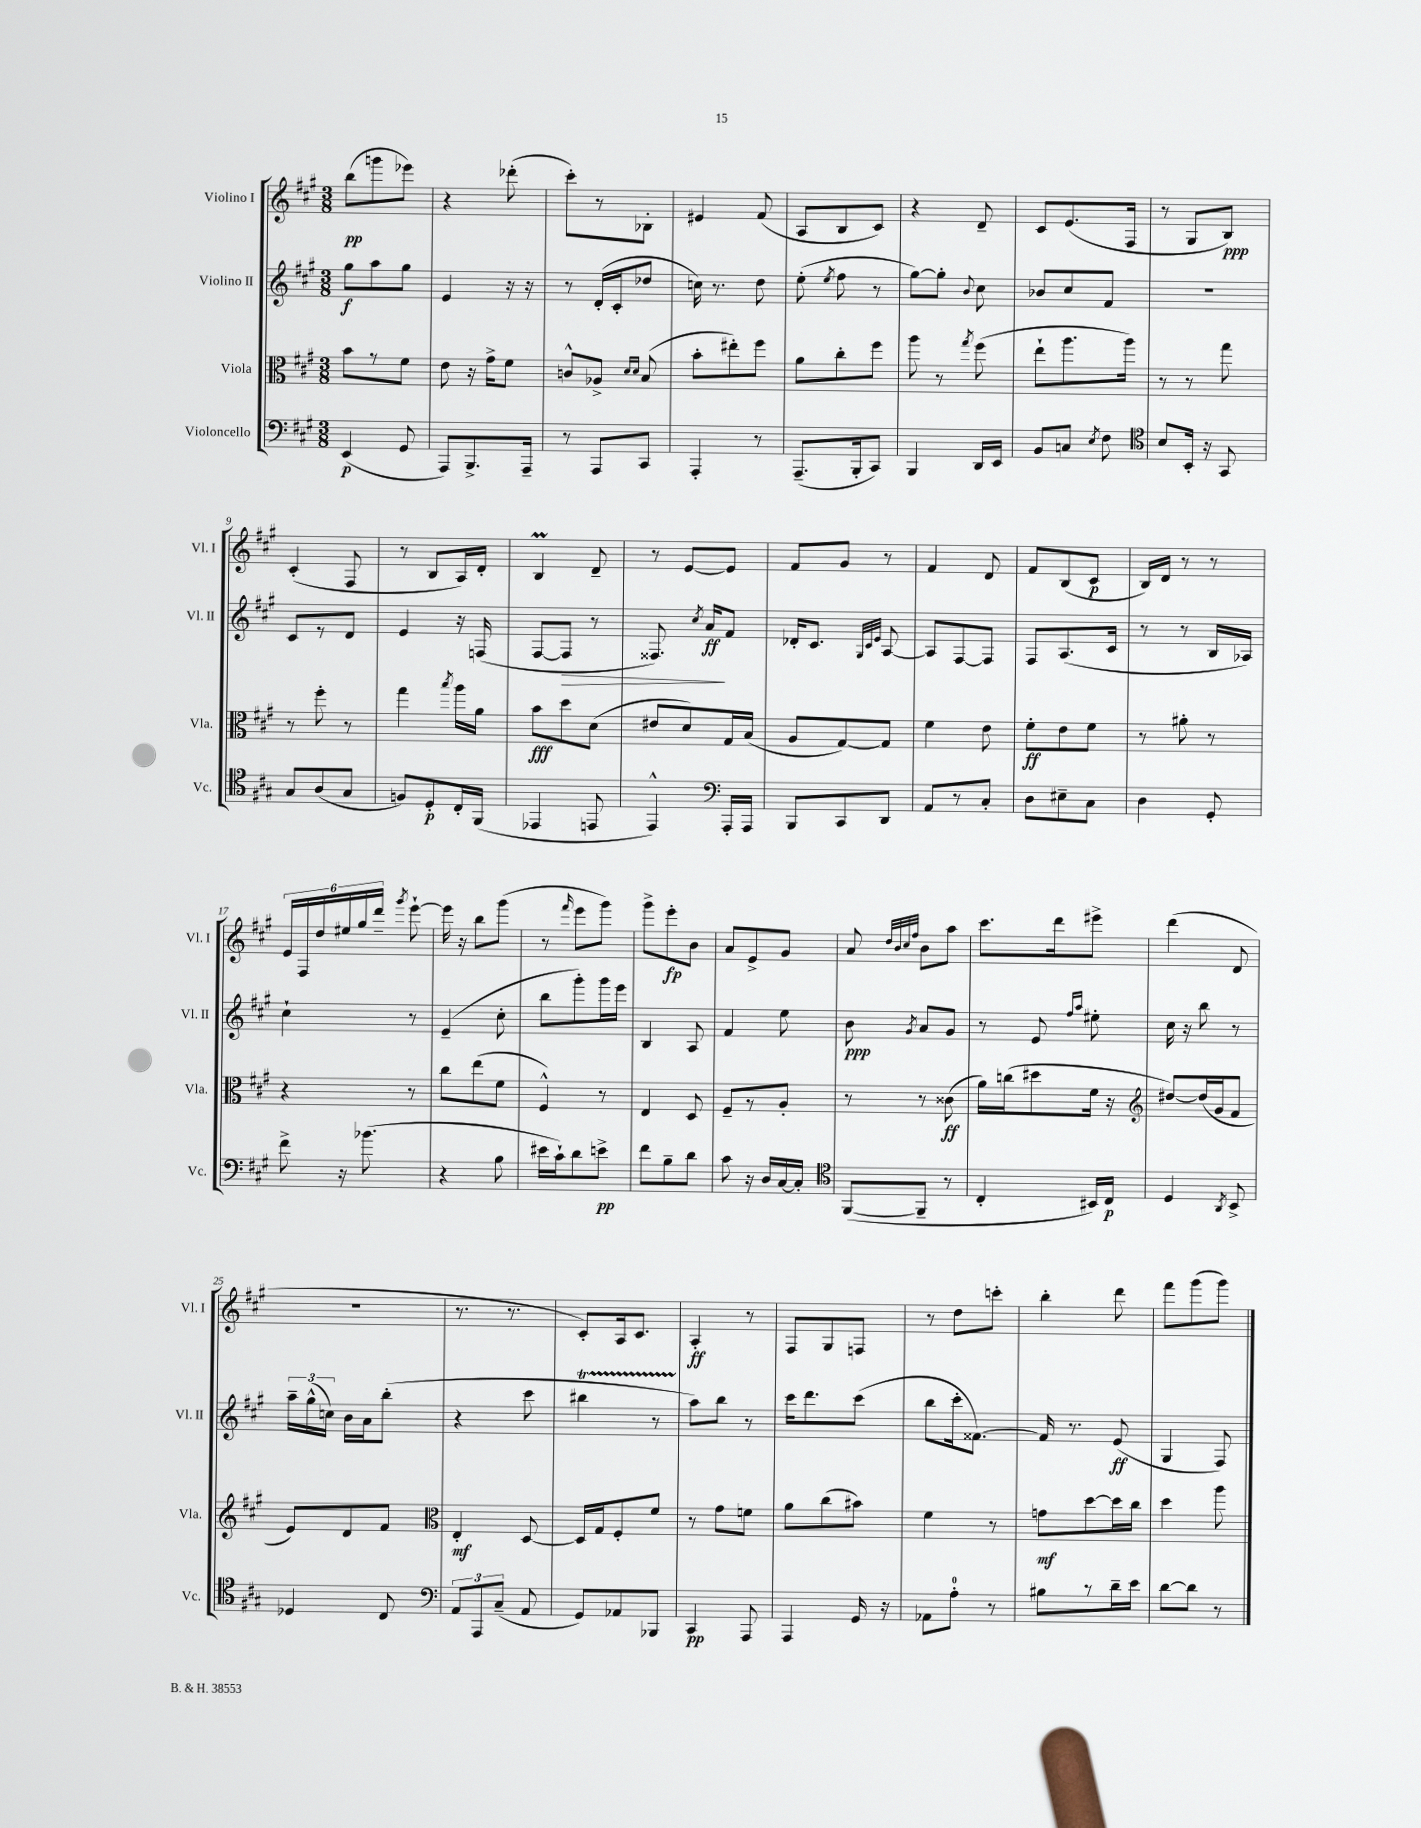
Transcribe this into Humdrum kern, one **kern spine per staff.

**kern	**kern	**kern	**kern
*staff4	*staff3	*staff2	*staff1
*clefF4	*clefC3	*clefG2	*clefG2
*k[f#c#g#]	*k[f#c#g#]	*k[f#c#g#]	*k[f#c#g#]
*M3/8	*M3/8	*M3/8	*M3/8
(4EE	8b	8gg#	(8bb
.	8r	8aa	8ggg
8GG#	8f#	8gg#	8eee-)
=	=	=	=
8AAA)	8e	4e	4r
8.BBB^	16r	.	.
.	16g#^	.	.
.	8f#	16r	(8ddd-'
16AAA~	.	16r	.
=	=	=	=
8r	8c^^	8r	8ccc#')
8AAA	8A-^	(16d'	8r
.	.	16c#'	.
.	16qqd	.	.
.	16qqd	.	.
8CC#	(8B	8dd-	8B-'
=	=	=	=
4AAA'	8b'	16cc)	4e#
.	.	8.r	.
.	8ee#')	.	.
8r	8ff#	8dd	(8f#
=	=	=	=
(8.AAA~	8a	(8ee'	8A
.	.	8qee	.
.	8cc#'	8ff#	8B
16BBB'	.	.	.
8CC#)	8ff#	8r	8c#)
=	=	=	=
4BBB	8aa	[8gg#)	4r
.	8r	8gg#']	.
.	8qgg#	8qqb	.
16DD	(8ff#	8cc#	8d~
16EE	.	.	.
=	=	=	=
8BB	8ee`	8b-	8c#
8C	8.aa	8cc#	(8.e
8qE	.	.	.
8F#	.	8f#	.
.	16aa)	.	16F#
=	=	=	=
*clefC4	*	*	*
8B	8r	4.r	8r
16BB'	8r	.	8G#
16r	.	.	.
8GG#	8gg#	.	8B)
=	=	=	=
8G#	8r	8c#	(4c#'
(8A	8ff#'	8r	.
8G#	8r	8d	8F#
=	=	=	=
8F)	4gg#	4e	8r
8D'	.	.	8B
.	8qbb	.	.
16C#'	16aa	16r	16A)
(16FF#	16a	(16F	16d'
=	=	=	=
4EE-	8b	[8F#	4B
.	8dd	8F#]	.
8EE	(8d	8r	8d~
=	=	=	=
4EE^^)	8e#	8.F##)	8r
.	8d)	.	[8e
.	.	8qcc#	.
.	.	16a	.
*clefF4	*	*	*
16AAA'	16G#	8f#	8e]
16AAA	(16B	.	.
=	=	=	=
8BBB	8A	16d-'	8f#
.	.	8.c#	.
8CC#	[8G#)	.	8g#
.	.	32qqG#	.
.	.	32qqc#	.
.	.	32qqe	.
8DD	8G#]	[8A	8r
=	=	=	=
8AA	4f#	8A]	4f#
8r	.	[8F#	.
8C#'	8e	8F#]	8d
=	=	=	=
8D	8f#'	8F#	8f#
8E#~	8e	(8.A	(8B
8C#	8f#	.	8c#
.	.	16c#	.
=	=	=	=
4D	8r	8r	16B)
.	.	.	16d
.	8a#'	8r	8r
8GG#'	8r	16B	8r
.	.	16A-)	.
=	=	=	=
8f#^	4r	4cc#`	24e
.	.	.	24F#
.	.	.	24dd
16r	.	.	24ee#
.	.	.	24gg#
(8.b-	.	.	.
.	.	.	24ddd~
.	.	.	8qggg#
.	8r	8r	[8eee`
=	=	=	=
4r	8cc#	(4e~	16eee]
.	.	.	16r
.	(8ee	.	8bb
8B	8f#	8cc#'	(8ggg#
=	=	=	=
16e#	4F#^^)	8bb	8r
16c#`)	.	.	.
.	.	.	16qqfff#
8d	.	8ggg#')	8eee
8e^	8r	16ggg#	8ggg#)
.	.	16eee	.
=	=	=	=
8f#	4E	4B	8ggg#^
8B~	.	.	8eee'
8d	8D	8A	8b
=	=	=	=
8c#	8F#~	4f#	8a
16r	8r	.	8e^
16D	.	.	.
[16C#	8A'	8ee	8g#
16C#']	.	.	.
=	=	=	=
*clefC4	*	*	*
([8FF#	8r	8b	8a
.	.	.	32qqdd
.	.	.	32qqb
.	.	.	32qqcc#
.	.	8qg#	32qqff#
8FF#~]	8r	8a	8b
8r	(8c##	8g#	8aa
=	=	=	=
4C#'	16a)	8r	8.ccc#
.	(16cc	.	.
.	8dd#	8e	.
.	.	.	16ddd
.	.	16qqff#	.
.	.	16qqaa	.
16BB#)	16f#	8ee#'	8eee#^
16C#	16r	.	.
=	=	=	=
*	*clefG2	*	*
4D	[8dd#)	16cc#	(4ddd
.	.	16r	.
.	(16dd#]	8bb	.
.	16g#	.	.
8qAA	.	.	.
8BB^	8f#	8r	8d
=	=	=	=
4D-	8e)	24aa~	4.r
.	.	(24gg#^^	.
.	.	24cc)	.
.	8d	16b	.
.	.	16a	.
8C#	8f#	(8bb'	.
=	=	=	=
*clefF4	*clefC3	*	*
12AA	4E'	4r	8.r
12AAA	.	.	.
(12C#~	.	.	.
.	.	.	8.r
8AA	[8D	8ccc#	.
=	=	=	=
8GG#)	16D]	4bb#	8c#')
.	16G#	.	.
8AA-	8F#'	.	16A
.	.	.	8.c#
8BBB-	8f#	8r	.
=	=	=	=
4CC#	8r	8aa)	4A'
.	8g#	8bb	.
8AAA	8f	8r	8r
=	=	=	=
4AAA	8a	16ccc#	8F#
.	.	8.ddd	.
.	(8cc#	.	8G#
16GG#	8b#)	(8ccc#	8F
16r	.	.	.
=	=	=	=
8AA-	4f#	8bb	8r
8A'	.	16ccc#'	8dd
.	.	[8.f##)	.
8r	8r	.	8ccc'
=	=	=	=
8B#	8g	16f##]	4bb'
.	.	8.r	.
8r	[8dd	.	.
16d~	16dd]	(8e	8ddd
16e	16cc#	.	.
=	=	=	=
[8d	4dd	4G#	8fff#
8d]	.	.	(8ggg#
8r	8aa	8F#)	8ggg#)
==	==	==	==
*-	*-	*-	*-
